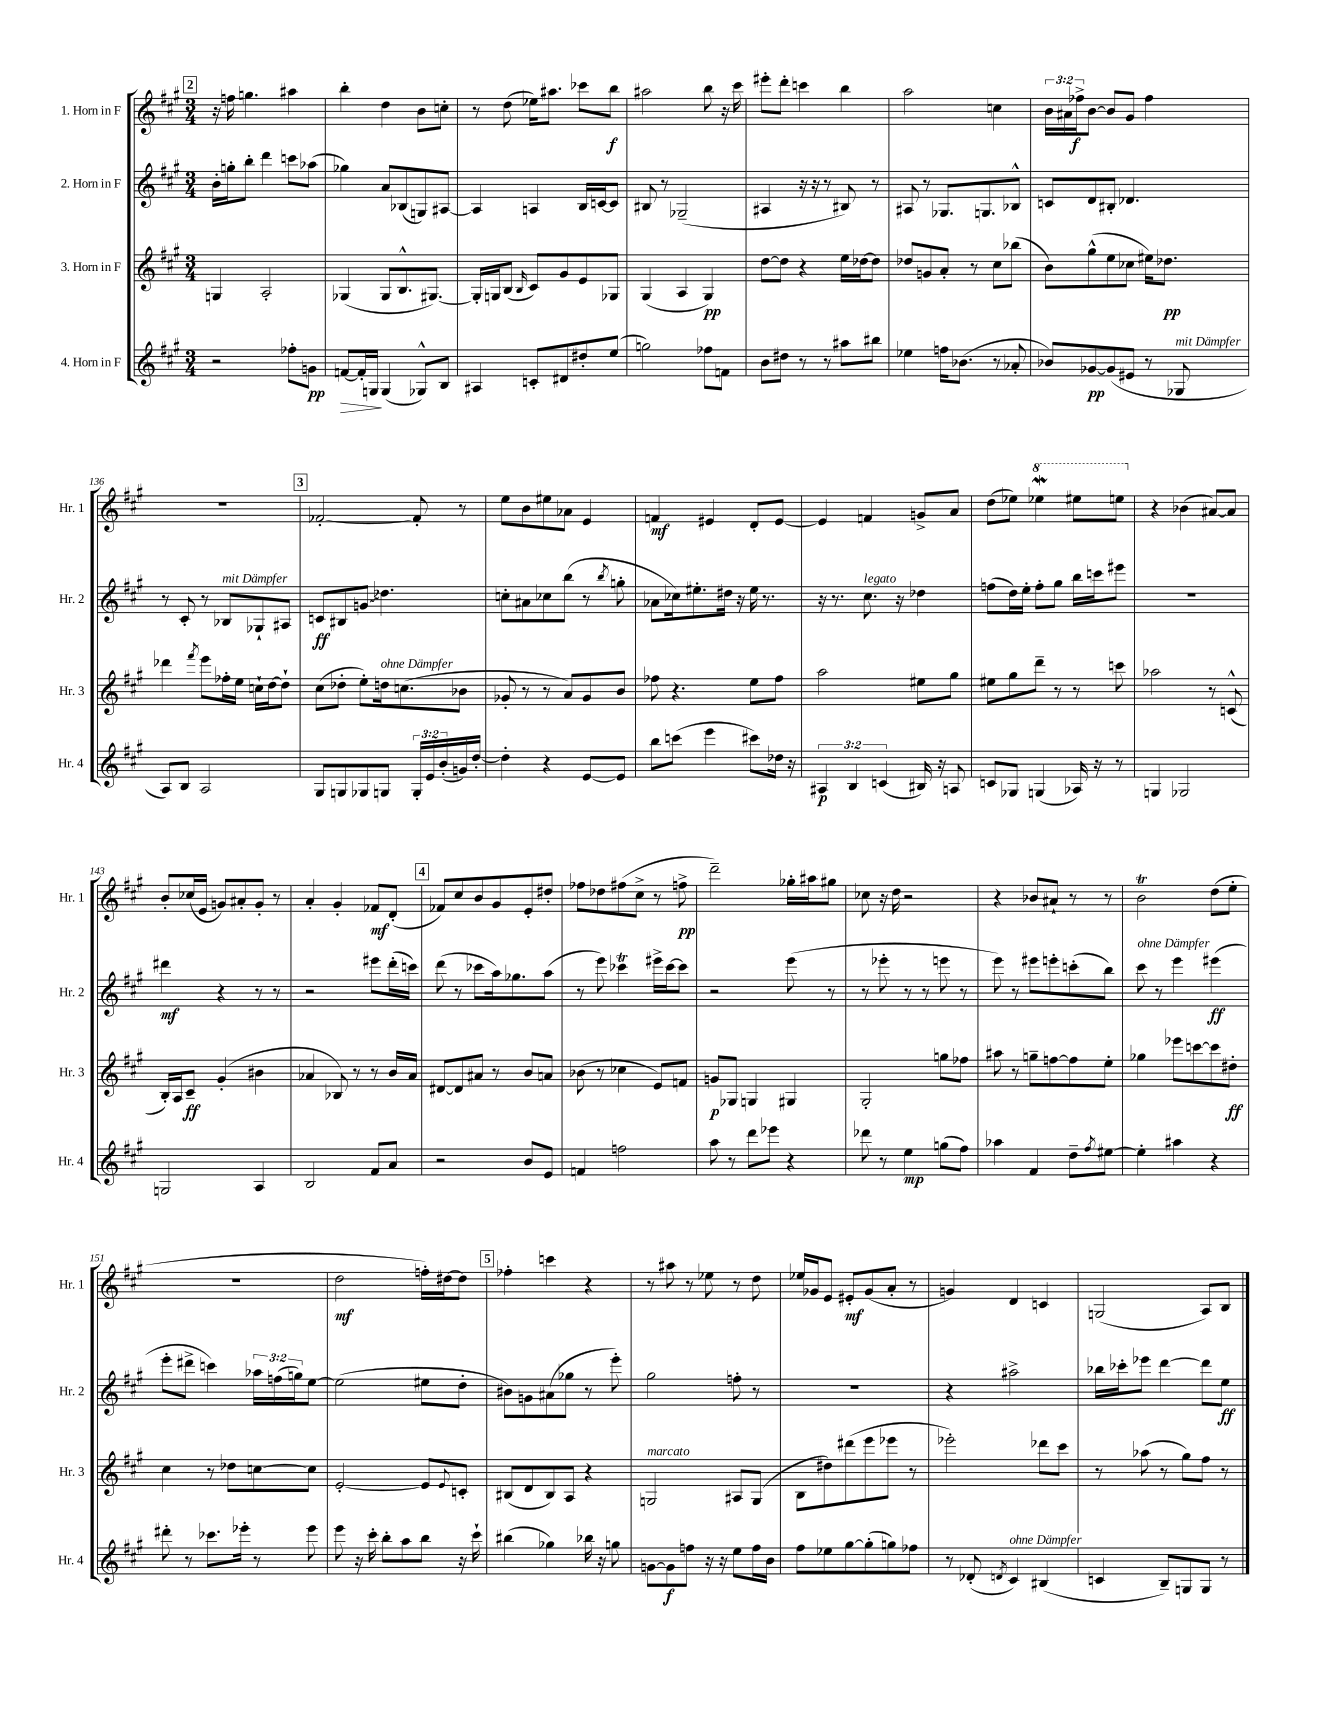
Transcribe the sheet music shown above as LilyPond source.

<<
\new StaffGroup <<
\new Staff = "s0" \with { instrumentName = "1. Horn in F" shortInstrumentName = "Hr. 1" } {
    \clef treble \key a \major \numericTimeSignature \time 3/4 \override Staff.TupletNumber.text = #tuplet-number::calc-fraction-text
    \mark \markup { \box "2" } r16 f''16 g''4. ais''4 |
    b''4-. d''4 b'8 c''8-. |
    r8 d''8( ees''16) ais''8. ces'''8 b''8\f |
    ais''2 b''8 r16 cis'''16 |
    eis'''8-. d'''8-. c'''4 b''4 |
    a''2 c''4 |
    \tuplet 3/2 { b'16 ais'16 fes''16->\f } b'8~ b'8 gis'8 fes''4 |
    R2. |
    \mark \markup { \box "3" } fes'2~-. fes'8-. r8 |
    e''8 b'8 eis''8 aes'8 e'4 |
    f'4\mf eis'4 d'8-. eis'8~ |
    eis'4 f'4 g'8-> a'8 |
    d''8( ees''8) \ottava #1 ees'''4\mordent eis'''8 e'''8 \ottava #0 |
    r4 bes'4( ais'8~) ais'8 |
    b'8-. ces''16( e'16 g'8) ais'8-. g'8-. r8 |
    a'4-. gis'4-. fes'8\mf d'8-.( |
    \mark \markup { \box "4" } fes'8) cis''8 b'8 gis'8 e'8-. dis''8-. |
    fes''8 des''8 fis''8( cis''8-> r8 f''8->\pp |
    d'''2--) ges''16-. ais''16 gis''8 |
    ces''8 r16 d''16 r2 |
    r4 bes'8 ais'8-! r8 r8 |
    b'2\trill d''8( e''8-. |
    R2. |
    d''2\mf f''16-.) dis''16~ dis''8 |
    \mark \markup { \box "5" } fes''4-. c'''4 r4 |
    r8 ais''8 r8 ees''8 r8 d''8 |
    ees''16 ges'16 e'8 eis'8-.\mf ges'8( a'8-. r8 |
    g'4) d'4 c'4 |
    g2( a8) b8 \bar "|." |
}
\new Staff = "s1" \with { instrumentName = "2. Horn in F" shortInstrumentName = "Hr. 2" } {
    \clef treble \key a \major \numericTimeSignature \time 3/4 \override Staff.TupletNumber.text = #tuplet-number::calc-fraction-text
    \mark \markup { \box "2" } b'16-. g''16-. b''8-. d'''4 c'''8 aes''8( |
    ges''4) a'8 bes8( g8) ais8~ |
    ais4 a4 b16 c'16~ c'8 |
    bis8 r8 ges2--( |
    ais4 r16 r16 r8 bis8) r8 |
    ais8 r8 ges8. g8. bes8-^ |
    c'8 d'8 bis8-. des'4. |
    r8 cis'8-. r8 bes8^\markup { \italic "mit Dämpfer" } ges8-! ais8 |
    \mark \markup { \box "3" } c'8\ff bis8 \once \override Glissando.style = #'zigzag g'8\glissando des''4. |
    c''8-. ais'8 ces''8 b''8( r8 \acciaccatura { b''8 } g''8-. |
    aes'8 ces''16) eis''8.-. dis''16 r16 eis''16 r8. |
    r16 r8. cis''8.^\markup { \italic "legato" } r16 des''4 |
    f''8( d''16) e''16-. f''8-. gis''8 b''16 c'''16 eis'''8 |
    R2. |
    dis'''4\mf r4 r8 r8 |
    r2 eis'''8 d'''16-.( c'''16) |
    \mark \markup { \box "4" } d'''8( r8 ces'''8 a''16) ges''8. a''8( |
    r8 e'''8) ces'''4\trill eis'''16-> ces'''16~ ces'''8 |
    r2 e'''8( r8 |
    r8 ees'''8-. r8 r8 e'''8 r8 |
    e'''8) r8 eis'''8 e'''8-. c'''8-.( b''8) |
    cis'''8^\markup { \italic "ohne Dämpfer" } r8 e'''4 eis'''4\ff( |
    e'''8-. dis'''8-> c'''4) \tuplet 3/2 { aes''16 f''16( g''16) } e''8~ |
    e''2( eis''8 d''8-. |
    \mark \markup { \box "5" } bis'8) g'8 ais'8( ges''8 r8 e'''8-.) |
    gis''2 f''8-. r8 |
    R2. |
    r4 ais''2-> |
    bes''16 ces'''16-. ees'''8 d'''4~ d'''8 e''8\ff \bar "|." |
}
\new Staff = "s2" \with { instrumentName = "3. Horn in F" shortInstrumentName = "Hr. 3" } {
    \clef treble \key a \major \numericTimeSignature \time 3/4
    \mark \markup { \box "2" } g4 a2-. |
    ges4( ges8 b8.-^ gis8.~) |
    gis16-. g16 b8( \grace { b16 } cis'8) gis'8 e'8 ges8 |
    gis4( a4 gis4\pp) |
    d''8~ d''8 r4 e''16 des''16~ des''8 |
    des''8 g'8 a'8-. r8 cis''8 bes''8( |
    b'8) gis''8-^( e''8 ces''8 eis''16) des''8.\pp |
    des'''4 \acciaccatura { fis'''8 } e'''8 fes''16-. e''16 c''16-! d''16~ d''8-! |
    \mark \markup { \box "3" } cis''8( des''8-. e''8-.) d''16^\markup { \italic "ohne Dämpfer" } c''8.( bes'8 |
    ges'8-. r8 r8 a'8) ges'8 b'8 |
    fes''8 r4. e''8 fes''8 |
    a''2 eis''8 gis''8 |
    eis''8 gis''8 d'''8-- r8 r8 c'''8 |
    aes''2 r8 c'8-^( |
    b16-.) a16 cis'8--\ff gis'4-.( bis'4 |
    aes'4 bes8) r8 r8 b'16 aes'16 |
    \mark \markup { \box "4" } dis'8~ dis'8 ais'8 r8 b'8 a'8 |
    bes'8( r8 ces''4 e'8) f'8 |
    g'8\p ges8 g4 gis4 |
    gis2-. g''8 fes''8 |
    ais''8 r8 g''8-- f''8~ f''8 e''8-. |
    ges''4 ees'''8 c'''8~ c'''8 dis''8-.\ff |
    cis''4 r8 des''8 c''8~ c''8 |
    e'2~-. e'8 \appoggiatura { e'8 } c'8-. |
    \mark \markup { \box "5" } bis8( d'8 bis8) a8 r4 |
    g2^\markup { \italic "marcato" } ais8 g8( |
    b8 dis''8) dis'''8( e'''8 ees'''8 r8 |
    ees'''2-.) des'''8 cis'''8 |
    r8 aes''8( r8 gis''8) fis''8 r8 \bar "|." |
}
\new Staff = "s3" \with { instrumentName = "4. Horn in F" shortInstrumentName = "Hr. 4" } {
    \clef treble \key a \major \numericTimeSignature \time 3/4 \override Staff.TupletNumber.text = #tuplet-number::calc-fraction-text
    \mark \markup { \box "2" } r2 fes''8-. g'8\pp |
    f'8~\> f'16-. g16\! g4( ges8-^) b8 |
    ais4 c'8-. dis'8 dis''8-. e''8( |
    g''2) fes''8 f'8 |
    b'8 dis''8 r8 r8 ais''8 bis''8 |
    ees''4 f''16 bes'8.( r8 aes'8-. |
    bes'8) ges'8~\pp ges'8( eis'8 r8 ges8^\markup { \italic "mit Dämpfer" } |
    a8) b8 a2 |
    \mark \markup { \box "3" } gis8 g8 ges8 g8 \tuplet 3/2 { g16-. e'16 b'16-.( } g'16) d''16~-. |
    d''4-. r4 e'8~ e'8 |
    b''8 c'''8( e'''4 cis'''8) des''16 r16 |
    \tuplet 3/2 { ais4\p b4 c'4( } bis16) r16 a8 |
    c'8 ges8 g4( aes16) r16 r8 |
    g4 ges2 |
    g2 a4 |
    b2 fis'8 a'8 |
    \mark \markup { \box "4" } r2 b'8 e'8 |
    f'4 f''2 |
    a''8 r8 d'''8 ees'''8 r4 |
    des'''8 r8 e''4\mp g''8( fis''8) |
    aes''4 fis'4 d''8-- \acciaccatura { fis''8 } eis''8~ |
    eis''4-. ais''4 r4 |
    dis'''8-. r8 ces'''8. ees'''16-. r8 ees'''8 |
    e'''8 r16 cis'''16-. b''8-. a''8 b''8 r16 cis'''16-! |
    \mark \markup { \box "5" } bis''4( ges''4) bes''16 r16 g''8 |
    g'8~ g'8\f f''8 r16 r16 e''8 f''16 b'16 |
    fis''8 ees''8 gis''8~ gis''8-.( g''8) fes''8 |
    r8 des'8-.( \acciaccatura { d'8 } cis'4^\markup { \italic "ohne Dämpfer" }) bis4( |
    c'4 b8--) g8 g8 r8 \bar "|." |
}
>>
>>
\layout { \context { \Score currentBarNumber = #129 } }
